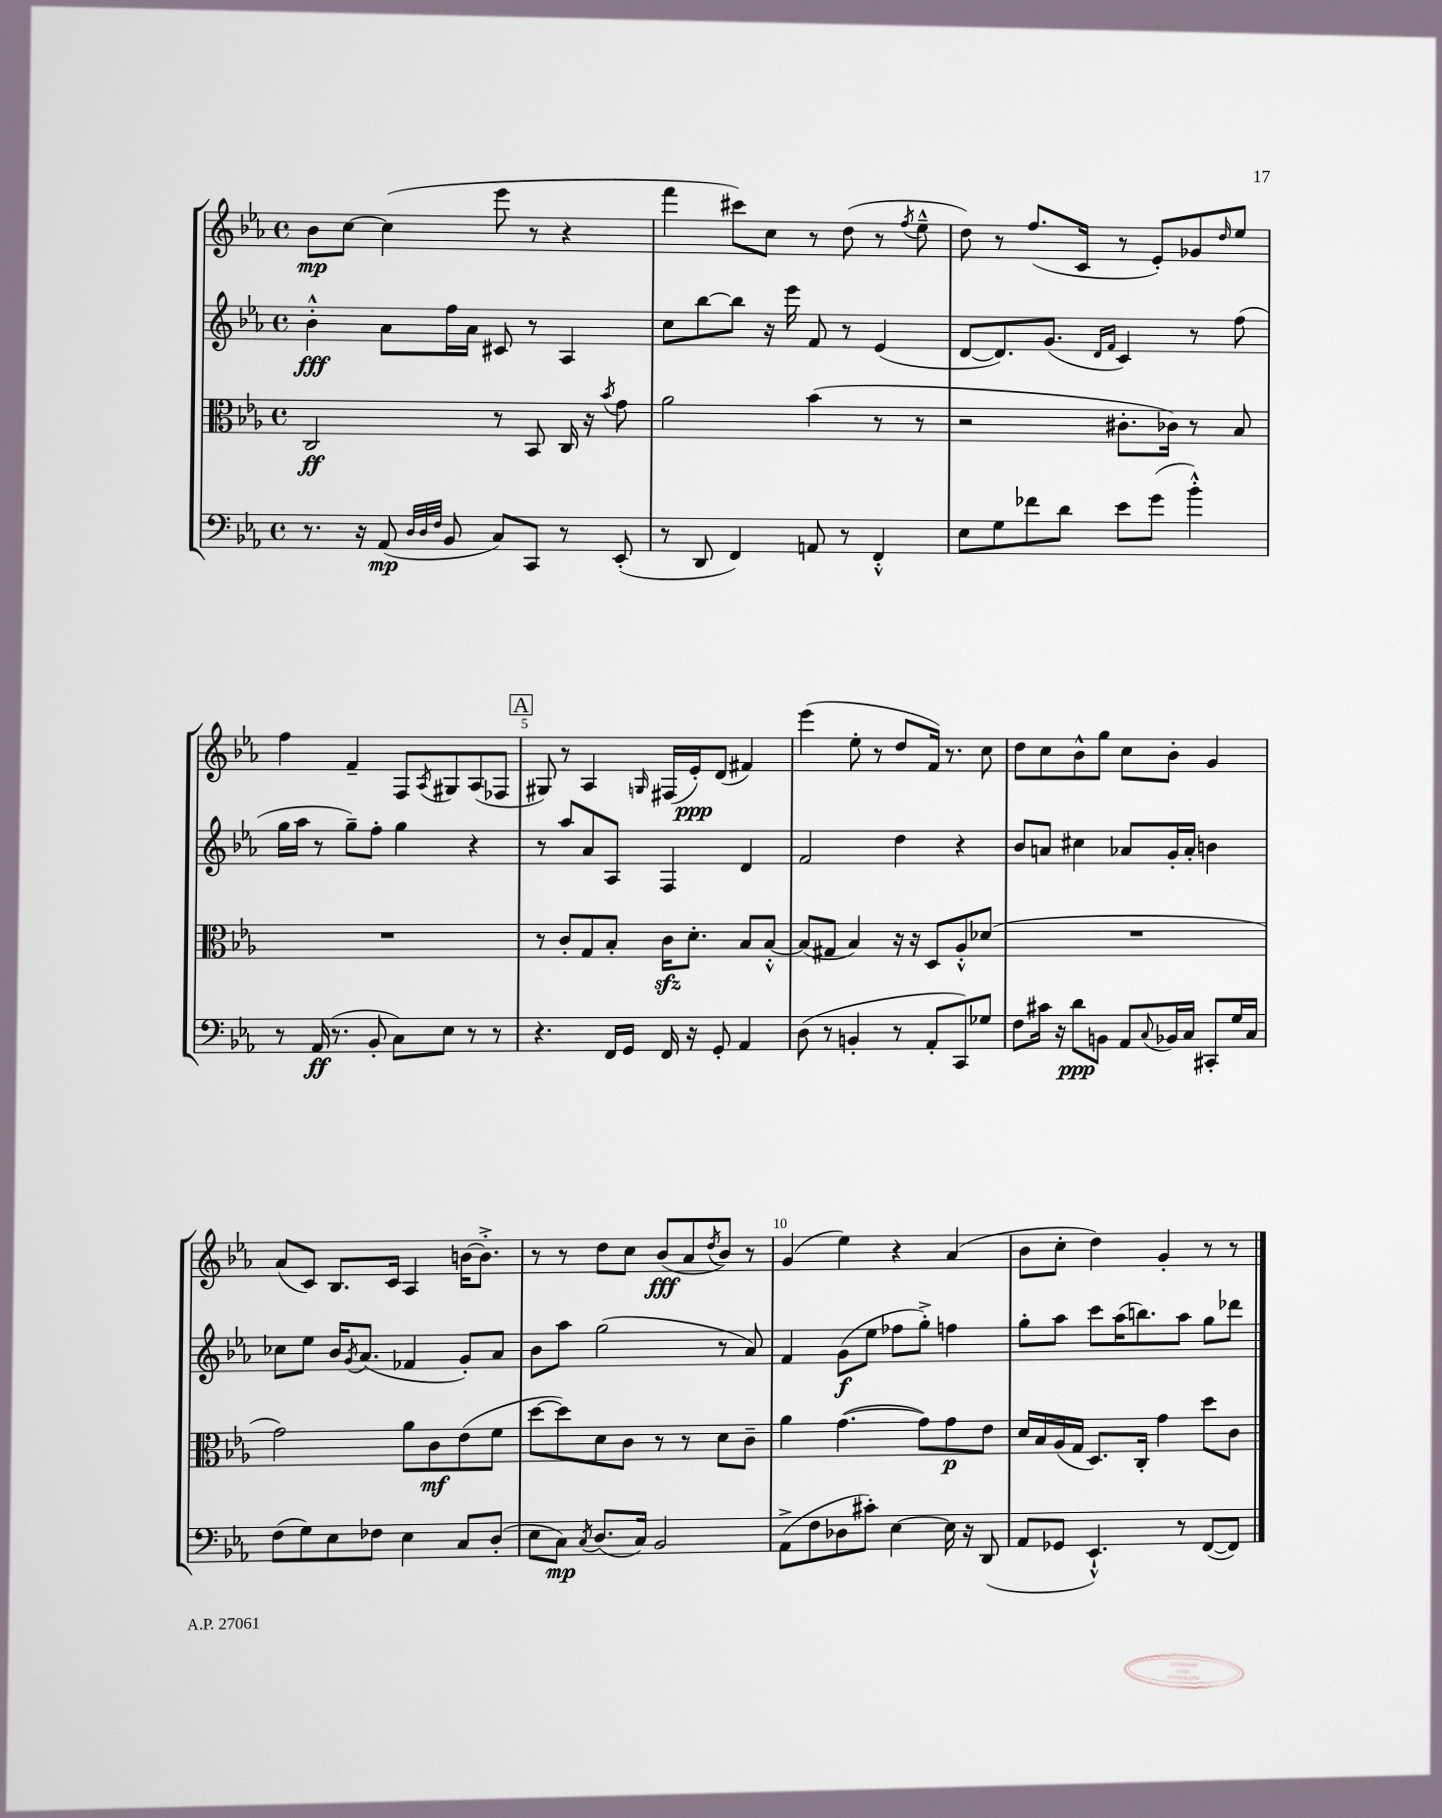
<<
\new StaffGroup <<
\new Staff = "s0" {
    \clef treble \key ees \major \defaultTimeSignature \time 4/4
    bes'8\mp c''8~ c''4( ees'''8 r8 r4 |
    f'''4 cis'''8) c''8 r8 d''8( r8 \acciaccatura { f''8 } ees''8---^ |
    d''8) r8 f''8.( c'16 r8 ees'8-.) ges'8 \grace { d''16 } ees''8 |
    f''4 f'4-- f8 \acciaccatura { aes8 } gis8 aes8( fes8 |
    \mark \markup { \box "A" } gis8) r8 aes4 \grace { g16 } fis16( ees'16-.\ppp) d'8( fis'4) |
    ees'''4( ees''8-. r8 d''8 f'16) r8. c''8 |
    d''8 c''8 bes'8-^ g''8 c''8 bes'8-. g'4 |
    aes'8( c'8) bes8. c'16 aes4 b'16~ b'8.-.-> |
    r8 r8 d''8 c''8 bes'8\fff( aes'8 \acciaccatura { d''8 } bes'8) r8 |
    g'4( ees''4) r4 aes'4( |
    bes'8 c''8-. d''4) g'4-. r8 r8 \bar "|." |
}
\new Staff = "s1" {
    \clef treble \key ees \major \defaultTimeSignature \time 4/4
    bes'4-.-^\fff aes'8 f''16 aes'16 cis'8 r8 aes4 |
    c''8 bes''8~ bes''8 r16 ees'''16 f'8 r8 ees'4( |
    d'8~ d'8.) g'8.( \grace { d'16 f'16 } c'4) r8 f''8( |
    g''16 aes''16 r8 g''8--) f''8-. g''4 r4 |
    \mark \markup { \box "A" } r8 aes''8 aes'8 aes8 f4 d'4 |
    f'2 d''4 r4 |
    bes'8 a'8 cis''4 aes'8 g'16-. aes'16-. b'4 |
    ces''8 ees''8 bes'16 \acciaccatura { g'8 } aes'8.( fes'4 g'8-.) aes'8 |
    bes'8 aes''8 g''2( r8 aes'8) |
    f'4 g'8\f( ees''8 fes''8 g''8-.->) f''4 |
    g''8-. aes''8 c'''8 aes''16( b''8.) aes''8 g''8 des'''8 \bar "|." |
}
\new Staff = "s2" {
    \clef alto \key ees \major \defaultTimeSignature \time 4/4
    c2\ff r8 bes,8 c16 r16 \acciaccatura { bes'8 } g'8 |
    aes'2 bes'4( r8 r8 |
    r2 cis'8.-. ces'16) r8 bes8 |
    R1 |
    \mark \markup { \box "A" } r8 c'8-. g8 bes8-. c'16\sfz d'8.-. bes8 bes8~-.-^ |
    bes8( gis8 bes4) r16 r16 d8 aes8-.-^ des'8( |
    R1 |
    g'2) aes'8 c'8\mf ees'8( f'8 |
    d''8~ d''8) d'8 c'8 r8 r8 d'8 c'8-- |
    aes'4 g'4.~( g'8) g'8\p ees'8 |
    d'16 bes16 aes16( g16 d8.) c16-. g'4 d''8 c'8 \bar "|." |
}
\new Staff = "s3" {
    \clef bass \key ees \major \defaultTimeSignature \time 4/4
    r8. r16 aes,8\mp( \grace { d32 d32 f32 } bes,8 c8) c,8 r8 ees,8-.( |
    r8 d,8 f,4) a,8 r8 f,4-.-^ |
    ees8 g8 fes'8 d'8 ees'8 g'8( bes'4-.-^) |
    r8 aes,16\ff( r8. bes,8-. c8) ees8 r8 r8 |
    \mark \markup { \box "A" } r4. f,16 g,16 f,16 r16 g,8-. aes,4 |
    d8( r8 b,4-. r8 aes,8-. c,8) ges8 |
    f8 cis'16 r16 d'8\ppp b,8 aes,8 \appoggiatura { c8 } bes,16 c16 cis,8-. g16 c16 |
    f8( g8) ees8 fes8 ees4 c8 d8-.( |
    ees8 c8\mp) \acciaccatura { c8 } d8.( c16) bes,2 |
    aes,8->( f8 des8 cis'8-.) ees4~ ees16 r16 d,8( |
    aes,8 ges,8 ees,4.-!-^) r8 f,8~( f,8) \bar "|." |
}
>>
>>
\layout { \context { \Score \override BarNumber.break-visibility = ##(#f #t #t) barNumberVisibility = #(every-nth-bar-number-visible 5) } }
